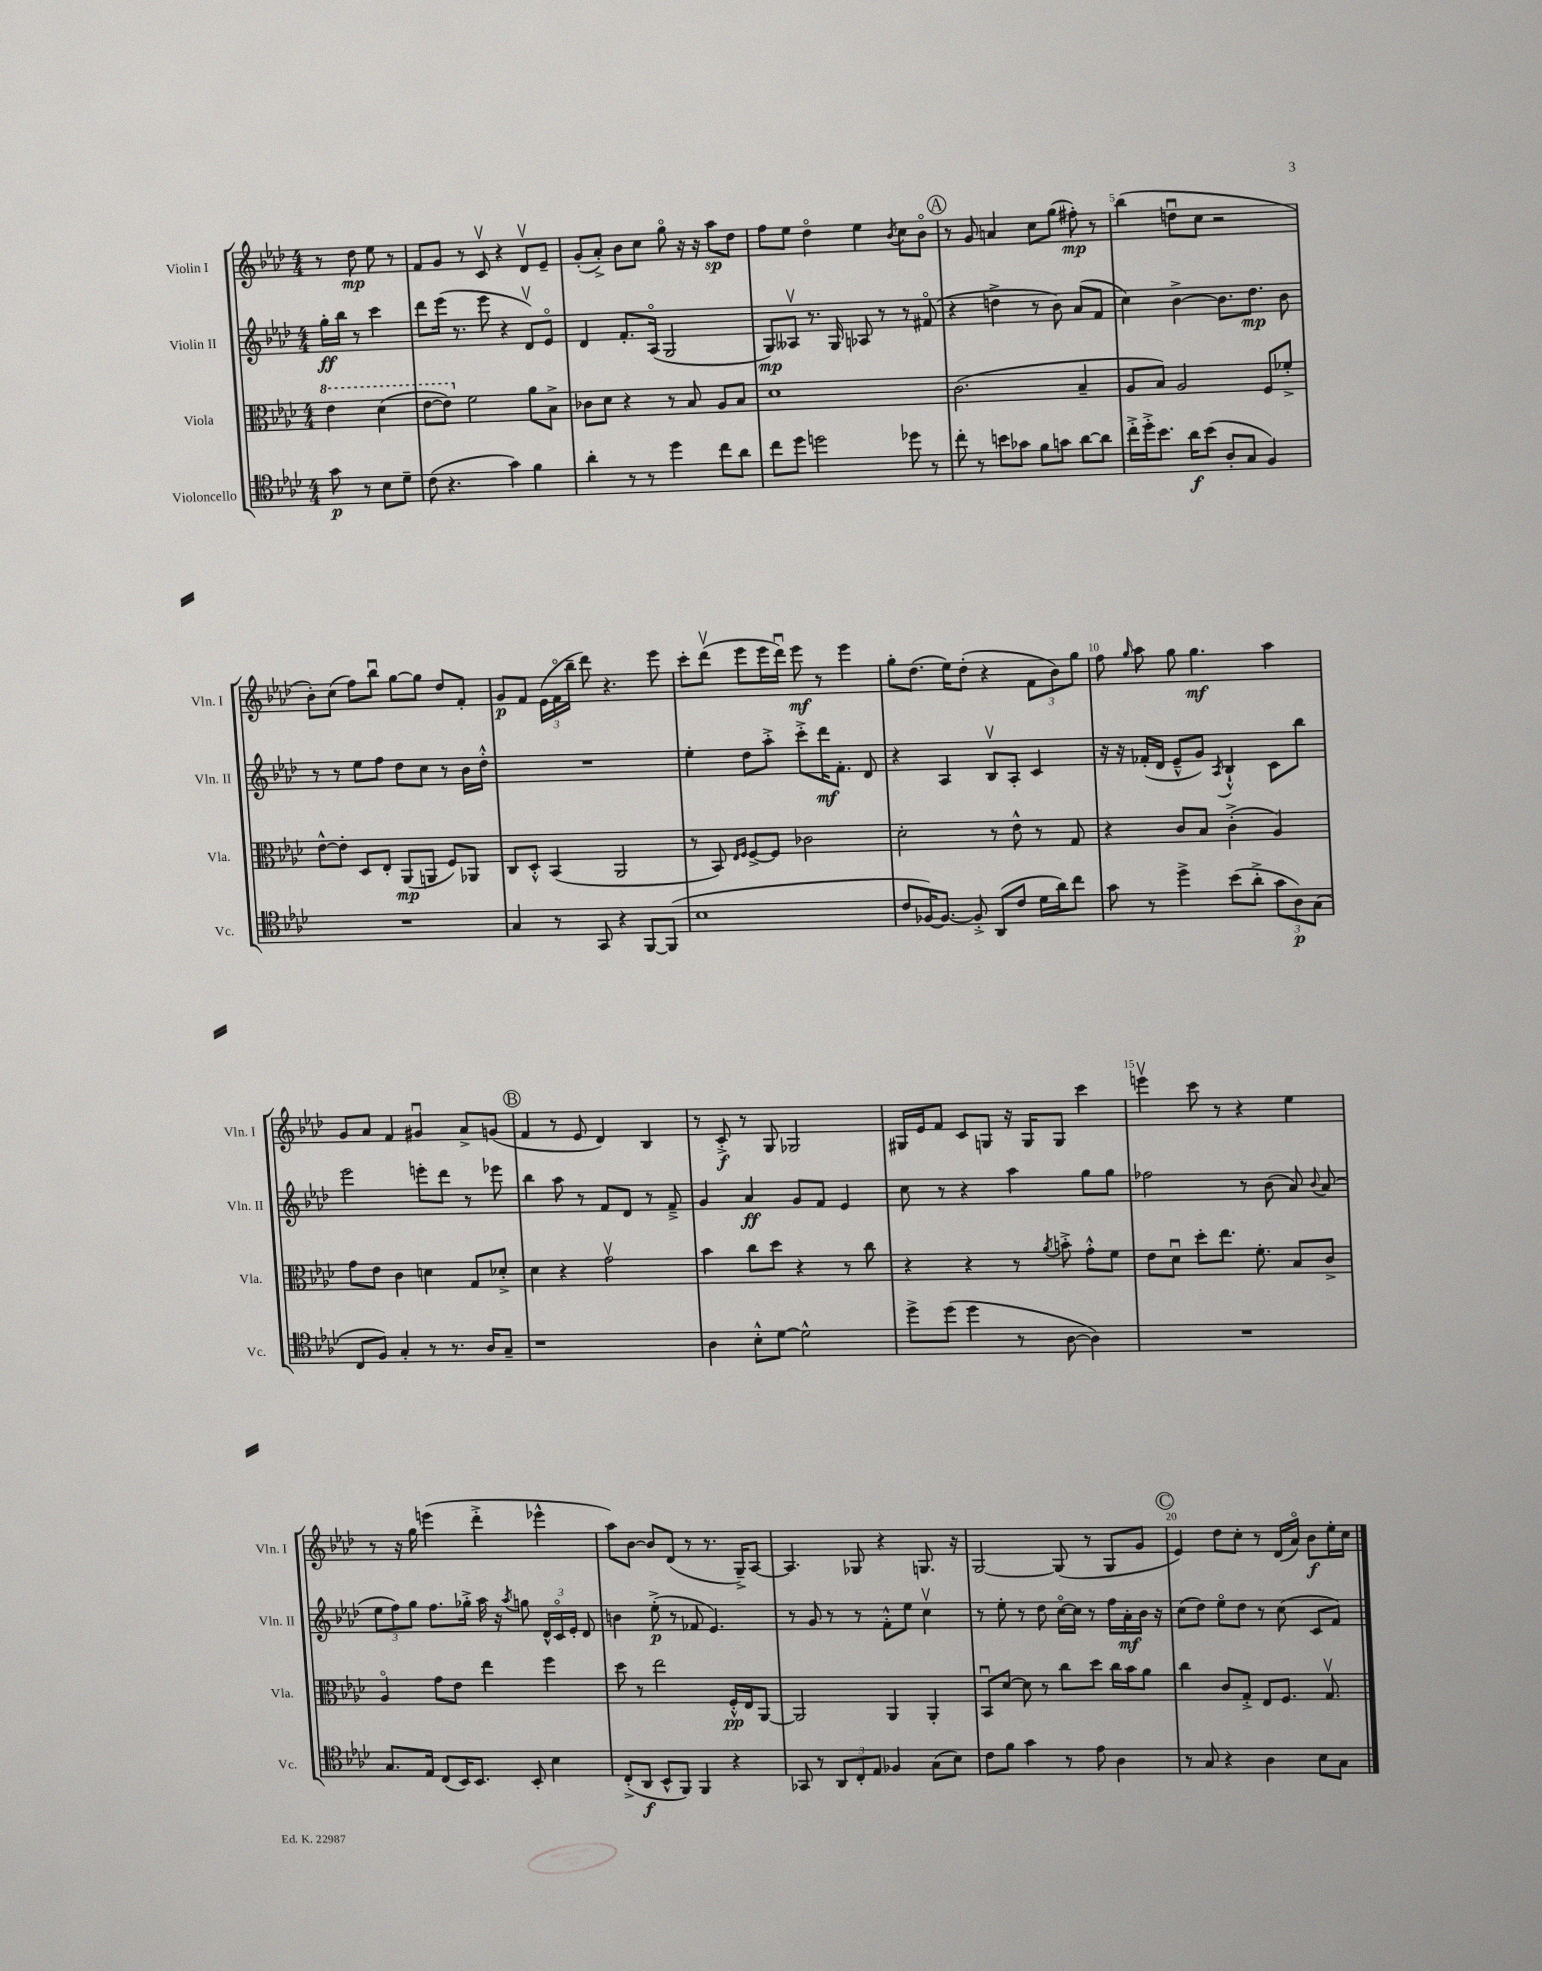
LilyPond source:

<<
\new StaffGroup <<
\new Staff = "s0" \with { instrumentName = "Violin I" shortInstrumentName = "Vln. I" } {
    \clef treble \key aes \major \numericTimeSignature \time 4/4 \partial 2
    \autoBeamOff r8 des''8\mp ees''8 r8 |
    f'8[ g'8] r8 c'8\upbow r4 des'8[\upbow ees'8]-- |
    g'8[-.( aes'8]-.->) bes'8[ c''8] g''8\flageolet r16 r16 aes''8[\sp des''8] |
    f''8[ ees''8] des''4\flageolet ees''4 \acciaccatura { bes'8 } c''8[ bes'8]\flageolet |
    \mark \markup { \circle "A" } r8 g'8 a'4 c''8[ g''8]( fis''8-.\mp) r8 |
    bes''4( d''8[\downbow c''8] r2 |
    bes'8[-.) c''8]( f''8[) bes''8]\downbow g''8[~ g''8] des''8[ f'8]-. |
    g'8[\p f'8] \tuplet 3/2 { ees'16[( f'16\flageolet bes''16]-- } des'''8) r4. ees'''8 |
    c'''8[-. des'''8]\upbow( ees'''8[ ees'''16 des'''16]\downbow) ees'''8\mf r8 ees'''4 |
    g''8[-. des''8.]( ees''16[) des''8]-.( r4 \tuplet 3/2 { f'8[ bes'8) g''8] } |
    f''8 \grace { g''16 } aes''8 g''8 g''4.\mf aes''4 |
    g'8[ aes'8] f'4 gis'4\downbow aes'8[-> g'8]( |
    \mark \markup { \circle "B" } f'4 r8 ees'8 des'4) bes4 |
    r8 c'8-.->\f r8 g8 ges2 |
    gis16[ ees'16 f'8] c'8[ g8] r16 g16[ g8] c'''4 |
    e'''4\upbow c'''8 r8 r4 ees''4 |
    r8 r16 g''16 e'''4( des'''4-.-> ees'''4-^ |
    aes''8[) bes'8]~ bes'8[ des'8]( r8 r8. g16[--->) aes8]~ |
    aes4. ges8 r4 g8. r16 |
    g2~ g8( r8 g8[ g'8] |
    \mark \markup { \circle "C" } ees'4) des''8[ c''8]-. r8 des'16[( aes'16]\flageolet) bes'8[\f ees''16-. c''16] \bar "|." |
}
\new Staff = "s1" \with { instrumentName = "Violin II" shortInstrumentName = "Vln. II" } {
    \clef treble \key aes \major \numericTimeSignature \time 4/4 \partial 2
    \autoBeamOff g''16[-.\ff bes''16] r8 c'''4 |
    des'''8[ ees'''16]( r8. ees'''8 r4 des'8[\upbow) ees'8]\flageolet |
    des'4 f'8.[-. aes16]\flageolet( g2 |
    g8[\mp) aeses8]\upbow r8. g16 aes8 r8 r8 fis'8\flageolet( |
    \mark \markup { \circle "A" } r4 d''4-> r8 bes'8) aes'8[( f'8] |
    c''4) bes'4~-> bes'8.[ des''8.]\mp bes'8 |
    r8 r8 ees''8[ f''8] des''8[ c''8] r8 bes'16[ des''16]-.-^ |
    R1 |
    ees''4-. des''8[ aes''8]-.-> c'''8[-.-> des'''16\mf f'8.]-. des'8 |
    r4 aes4 bes8[\upbow aes8]-. c'4 |
    r16 r16 fes'16[-.( des'16] ees'8[---^ g'8]) \acciaccatura { aes8 } bes4-!-^ c'8[ bes''8] |
    ees'''2 e'''8[-. des'''8] r8 ees'''8 |
    \mark \markup { \circle "B" } bes''4 aes''8 r8 f'8[ des'8] r8 f'8---> |
    g'4 aes'4\ff g'8[ f'8] ees'4 |
    c''8 r8 r4 aes''4 g''8[ g''8] |
    fes''2 r8 bes'8( aes'8) \appoggiatura { bes'8 } aes'8( |
    \tuplet 3/2 { ees''8[ f''8) g''8] } f''8.[ ges''16]-.-> aes''16 r16 \acciaccatura { aes''8 } g''8 \tuplet 3/2 { des'16[-^ c'16\flageolet ees'16]-. } des'8 |
    b'4 ees''8-.->\p( r8 fes'8 ees'4.) |
    r8 g'8 r8 r8 f'8[-.-^ ees''8] c''4\upbow |
    r8 ees''8-. r8 des''8 c''16[~\flageolet c''16] r8 f''16[ aes'16-.\mf bes'16] r16 |
    \mark \markup { \circle "C" } c''8[( des''8]) ees''8[\flageolet des''8] r8 c''8( c'8[ f'8]) \bar "|." |
}
\new Staff = "s2" \with { instrumentName = "Viola" shortInstrumentName = "Vla." } {
    \clef alto \key aes \major \numericTimeSignature \time 4/4 \partial 2
    \autoBeamOff \ottava #1 ees''4 des''4( |
    ees''8[~ ees''8]) \ottava #0 f'2 aes'8[ bes8]-> |
    ces'8[ des'8] r4 r8 bes8 aes8[ bes8] |
    des'1 |
    \mark \markup { \circle "A" } c'2.( bes4-- |
    aes8[ bes8]) aes2 f8[ fes'8]-.-> |
    ees'8[~-^ ees'8]-. des8[ ees8]-. aes,8[\mp( a,8] f8[) aes,8] |
    c8[ des8]-.-^ bes,4( aes,2 |
    r8 bes,8) \grace { ees16[ f16] } f8[~-> f8] ces'2 |
    des'2-. r8 ees'8-^ r8 g8 |
    r4 c'8[ bes8] c'4-.->( aes4) |
    g'8[ ees'8] c'4 d'4 g8[ des'8]-.-> |
    \mark \markup { \circle "B" } des'4 r4 g'2\upbow |
    bes'4 c''8[ des''8] r4 r8 c''8 |
    r4 r4 r8 \acciaccatura { aes'8 } b'8-.-> g'8[-.-^ f'8] |
    ees'8[ des'8]\downbow des''8[-. ees''8.] f'8.-. bes8[ c'8]-> |
    aes4\flageolet g'8[ ees'8] ees''4 f''4 |
    des''8 r8 ees''2 f16[-.-^\pp ees16 aes,8]~ |
    aes,2 aes,4 aes,4-. |
    bes,8[\downbow des'8]~ des'8 r8 c''8[ des''8] c''16[ bes'16 aes'8] |
    \mark \markup { \circle "C" } c''4 c'8[ g8]-.-> ees8[ f8.] g8.\upbow \bar "|." |
}
\new Staff = "s3" \with { instrumentName = "Violoncello" shortInstrumentName = "Vc." } {
    \clef tenor \key aes \major \numericTimeSignature \time 4/4 \partial 2
    \autoBeamOff g'8\p r8 bes8[ des'8]-- |
    c'8( r4. g'4) f'4 |
    aes'4-. r8 r8 des''4 c''8[ aes'8] |
    c''8[ des''8] d''2 des''8 r8 |
    \mark \markup { \circle "A" } c''8-. r8 b'8[ ges'8] f'8[ g'8] aes'8[~ aes'8] |
    c''16[-.-> des''16-.-> bes'8.] aes'16[\f bes'8]( aes8[-. g8] f4) |
    R1 |
    g4 r8 g,8 r4 f,8[~ f,8]( |
    bes1 |
    c'8[ fes16~) fes8.]~ fes8-.-> aes,8[( c'8] des'16[ aes'16) c''8] |
    g'8 r8 des''4-> bes'8[( aes'8]-.-> \tuplet 3/2 { g'8[ aes8\p) g8]( } |
    c8[ f8]) g4-. r8 r8. aes16[ g8]-- |
    \mark \markup { \circle "B" } r1 |
    aes4 bes8[-.-^ des'8]~ des'2-^ |
    des''8[-> des''8]( des''4 r8 aes8~ aes4) |
    R1 |
    g8.[ ees16] c8[( bes,16) bes,8.] bes,8-. bes4 |
    c8[-.->( aes,8]\f bes,8[-^ f,8]) f,4 r4 |
    ges,8 r8 \tuplet 3/2 { aes,8[ c8-. ees8] } fes4 g8[( bes8]) |
    c'8[ f'8] g'4 r8 ees'8 aes4 |
    \mark \markup { \circle "C" } r8 g8 r4 aes4 bes8[ g8] \bar "|." |
}
>>
>>
\layout { \context { \Score \override BarNumber.break-visibility = ##(#f #t #t) barNumberVisibility = #(every-nth-bar-number-visible 5) } }
